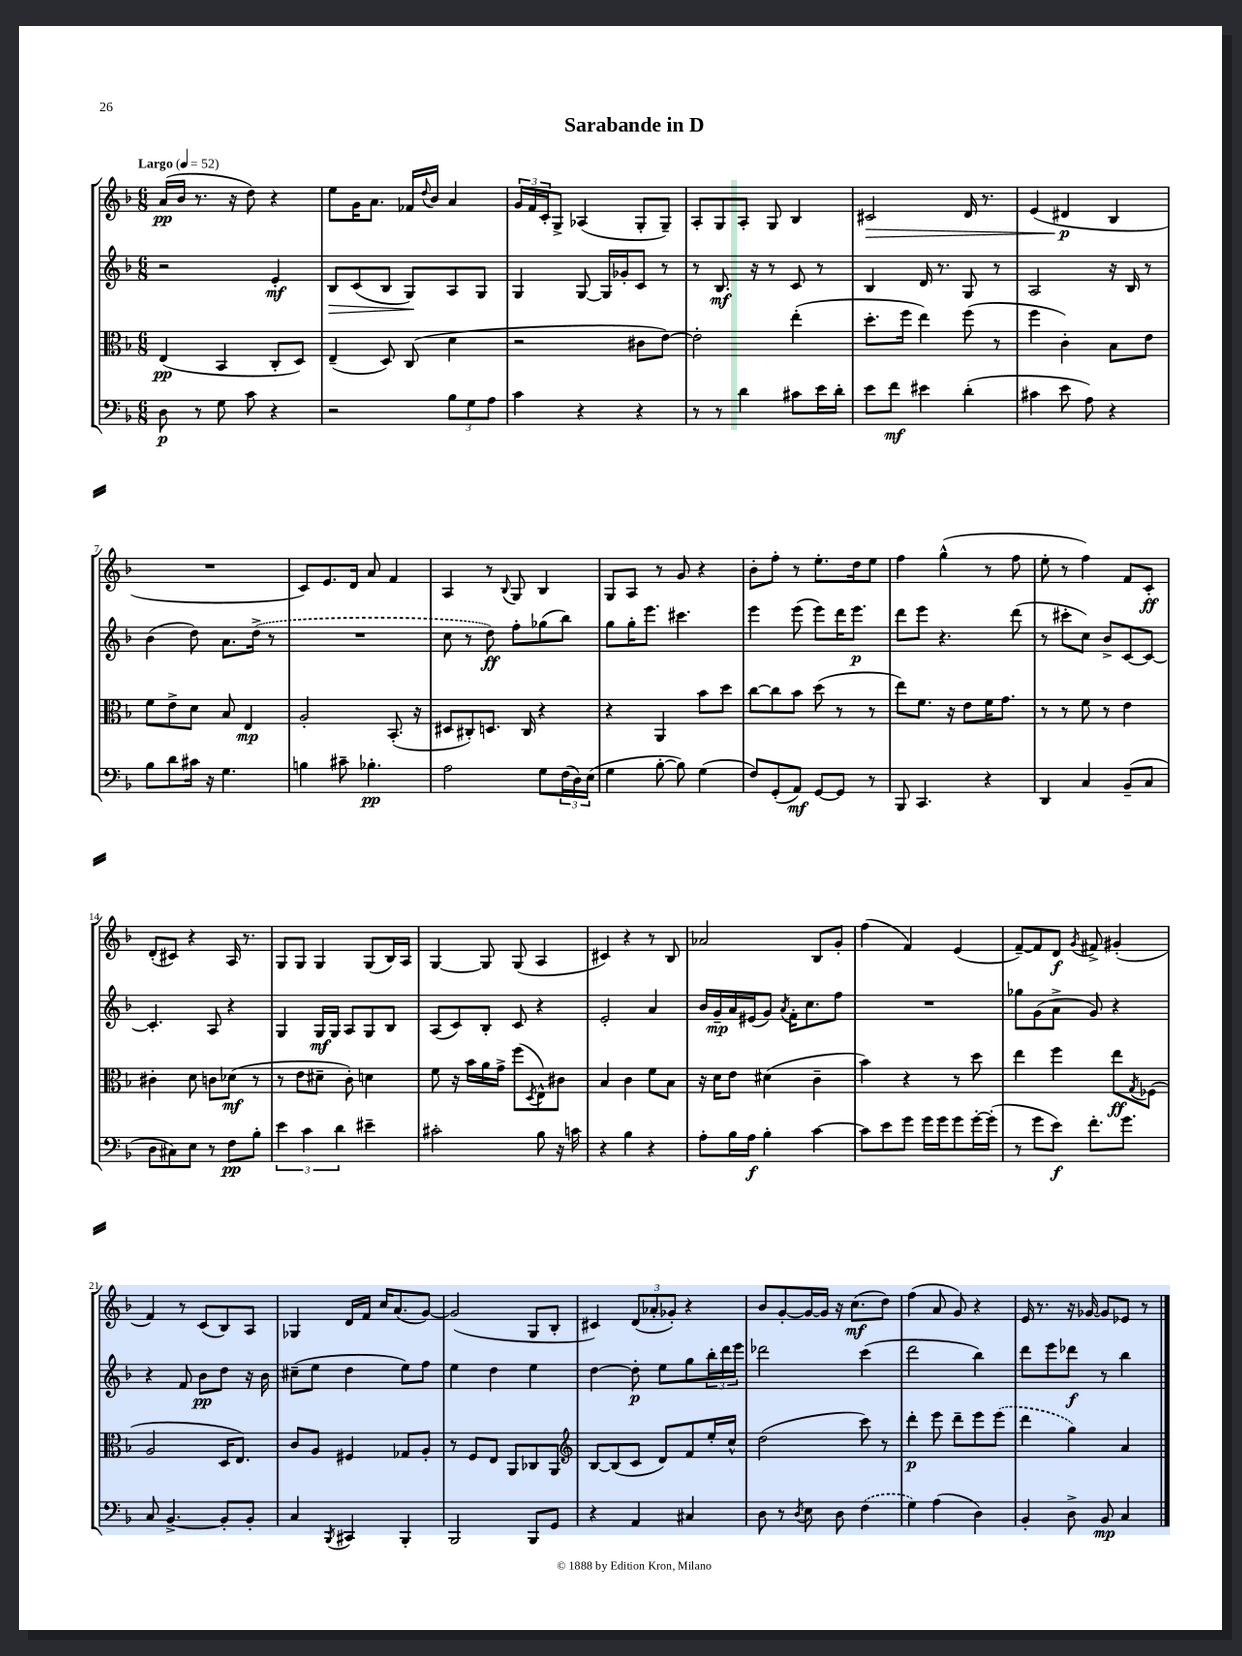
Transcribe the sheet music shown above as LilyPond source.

\header { title = "Sarabande in D" }
<<
\new StaffGroup <<
\new Staff = "s0" {
    \clef treble \key f \major \numericTimeSignature \time 6/8 \tempo "Largo" 4 = 52
    a'16\pp( bes'16 r8. r16 d''8) r4 |
    e''8 g'16 a'8. fes'16 \appoggiatura { d''8 } bes'16 a'4 |
    \tuplet 3/2 { g'16 f'16 c'16-. } g8-> aes4( g8-. g8--) |
    a8-. g8 a8-. g8 bes4 |
    cis'2\> d'16 r8. |
    e'4( dis'4\p\! bes4 |
    R2. |
    c'8) e'8. d'16 a'8 f'4 |
    a4 r8 \appoggiatura { bes8 } g8 bes4 |
    g8 a8 r8 g'8 r4 |
    bes'8-. f''8-. r8 e''8.-. d''16 e''8 |
    f''4 g''4-^( r8 f''8 |
    e''8-. r8 f''4) f'8 c'8-.\ff |
    d'8-.( cis'8) r4 a16 r8. |
    g8 g8 g4 g8( bes16) a16 |
    g4~ g8 g8( a4 |
    cis'4) r4 r8 bes8 |
    aes'2 bes8 g'8-. |
    f''4( f'4) e'4( |
    f'8~--) f'8 d'8\f \acciaccatura { g'8 } fis'8-> gis'4-.( |
    f'4) r8 c'8( bes8) a8 |
    ges4 d'16 f'16 c''16 a'8.( g'8~) |
    g'2( g8 bes8-. |
    cis'4) \tuplet 3/2 { d'8( aes'8-. ges'8-.) } r4 |
    bes'8 g'8~-. g'16~ g'16 r16 c''8.\mf( d''8) |
    f''4( a'8 g'8) r4 |
    e'16 r8. r16 ges'16~ ges'8 ees'8 r8 \bar "|." |
}
\new Staff = "s1" {
    \clef treble \key f \major \numericTimeSignature \time 6/8
    r2 e'4-.\mf |
    bes8\> c'8( bes8 g8\!) a8 g8 |
    g4 g8~ g16 ges'16-. c'8 r8 |
    r8 bes8.\mf r16 r8 c'8 r8 |
    bes4 d'16 r8. g8 r8 |
    a2 r16 bes16 r8 |
    bes'4( d''8) a'8. \once \slurDashed d''16->( r8 |
    R2. |
    c''8 r8 d''8\ff) f''8-. ges''8( bes''8) |
    g''8 g''16-. e'''8. cis'''4. |
    e'''4 e'''8( e'''8) d'''16 e'''8.\p |
    d'''8 e'''8 r4. d'''8( |
    r8 cis'''8-. c''8) bes'8-> c'8~ c'8~ |
    c'4.-. a8 r4 |
    g4 g16\mf g16 a8 g8 bes8 |
    a8( c'8) bes8-. c'8 r4 |
    e'2-. a'4 |
    bes'16 g'16--\mp a'16 eis'16( g'8) \acciaccatura { a'8 } f'16-. c''8. f''8 |
    R2. |
    ges''8 g'8( a'8-> g'8) r4 |
    r4 f'8 bes'8\pp d''8 r16 bes'16 |
    cis''8--( e''8 d''4 e''8) f''8 |
    e''4 d''4 e''4 |
    d''4~ d''8-.\p e''8 g''8 \tuplet 3/2 { bes''16-. d'''16 e'''16 } |
    des'''2 c'''4( |
    d'''2 bes''4) |
    d'''8 e'''8 des'''8\f r8 bes''4 \bar "|." |
}
\new Staff = "s2" {
    \clef alto \key f \major \numericTimeSignature \time 6/8
    e4\pp( bes,4 c8-. d8) |
    e4--( d8) c8( d'4 |
    r2 cis'8 e'8~) |
    e'2-. e''4-.( |
    d''8.-. f''16 e''4) f''8( r8 |
    f''4 c'4-.) bes8 e'8 |
    f'8 e'8-> d'8 bes8 e4\mp |
    a2-. bes,8.-.( r16 |
    dis8 cis8-.) d8. cis16 r4 |
    r4 a,4 bes'8 d''8 |
    c''8~ c''8 bes'8 d''8( r8 r8 |
    e''8) f'8. r16 e'8 f'16 g'8. |
    r8 r8 f'8 r8 e'4 |
    cis'4-. d'8 c'8 des'8\mf( r8 |
    r8 e'8 dis'8-- c'8-.) d'4 |
    f'8 r16 bes'16 a'16 g'16-> f''8( \acciaccatura { d8 } e8-^) cis'8 |
    bes4 c'4 f'8 bes8 |
    r16 d'16 e'8 dis'4( c'4-- |
    bes'4) r4 r8 d''8 |
    e''4 f''4 e''8\ff \acciaccatura { g8 } fes8( |
    a2 d16 e8.) |
    c'8 a8 fis4 ges8 a8-. |
    r8 f8 e8 a,8 ces8 a,8 |
    \clef treble bes8~ bes8( c'8 d'8) f'8 e''16-. c''16-^ |
    d''2( c'''8) r8 |
    d'''4-.\p e'''8 d'''8-- e'''8 \once \slurDashed e'''8( |
    d'''4 g''4) a'4 \bar "|." |
}
\new Staff = "s3" {
    \clef bass \key f \major \numericTimeSignature \time 6/8
    d8\p r8 g8 c'8 r4 |
    r2 \tuplet 3/2 { bes8 g8 a8 } |
    c'4 r4 r4 |
    r8 r8 d'4 cis'8 e'16 d'16-. |
    e'8 f'8\mf eis'4 d'4-.( |
    cis'4 e'8 a8) r4 |
    bes8 d'8 cis'16 r16 g4. |
    b4 cis'8-- bes4.-.\pp |
    a2 g8 \tuplet 3/2 { f16( d16) e16( } |
    g4 bes8~-. bes8) g4( |
    f8) g,8-.( a,8\mf) g,8~ g,8 r8 |
    bes,,8 c,4. r4 |
    d,4 c4 bes,8--( c8 |
    d8 cis8) e8 r8 f8\pp bes8-. |
    \tuplet 3/2 { e'4 c'4 d'4 } eis'4-- |
    cis'2-. bes8 r16 c'16 |
    r4 bes4 r4 |
    a8-. bes16 a16\f bes4-. c'4~ |
    c'8 e'8 g'8 g'16 g'16 g'8 g'16~-. g'16-.( |
    r8 g'8 e'8\f) f'8.-. g'8. |
    c8 bes,4.~-> bes,8-. bes,8-. |
    c4 \acciaccatura { bes,,8 } cis,4 bes,,4-. |
    bes,,2 bes,,8 g,8 |
    r4 a,4 cis4 |
    d8 r8 \acciaccatura { d8 } e8 d8 \once \slurDashed f4( |
    g4) a4( d4) |
    bes,4-. d8-> bes,8\mp c4 \bar "|." |
}
>>
>>
